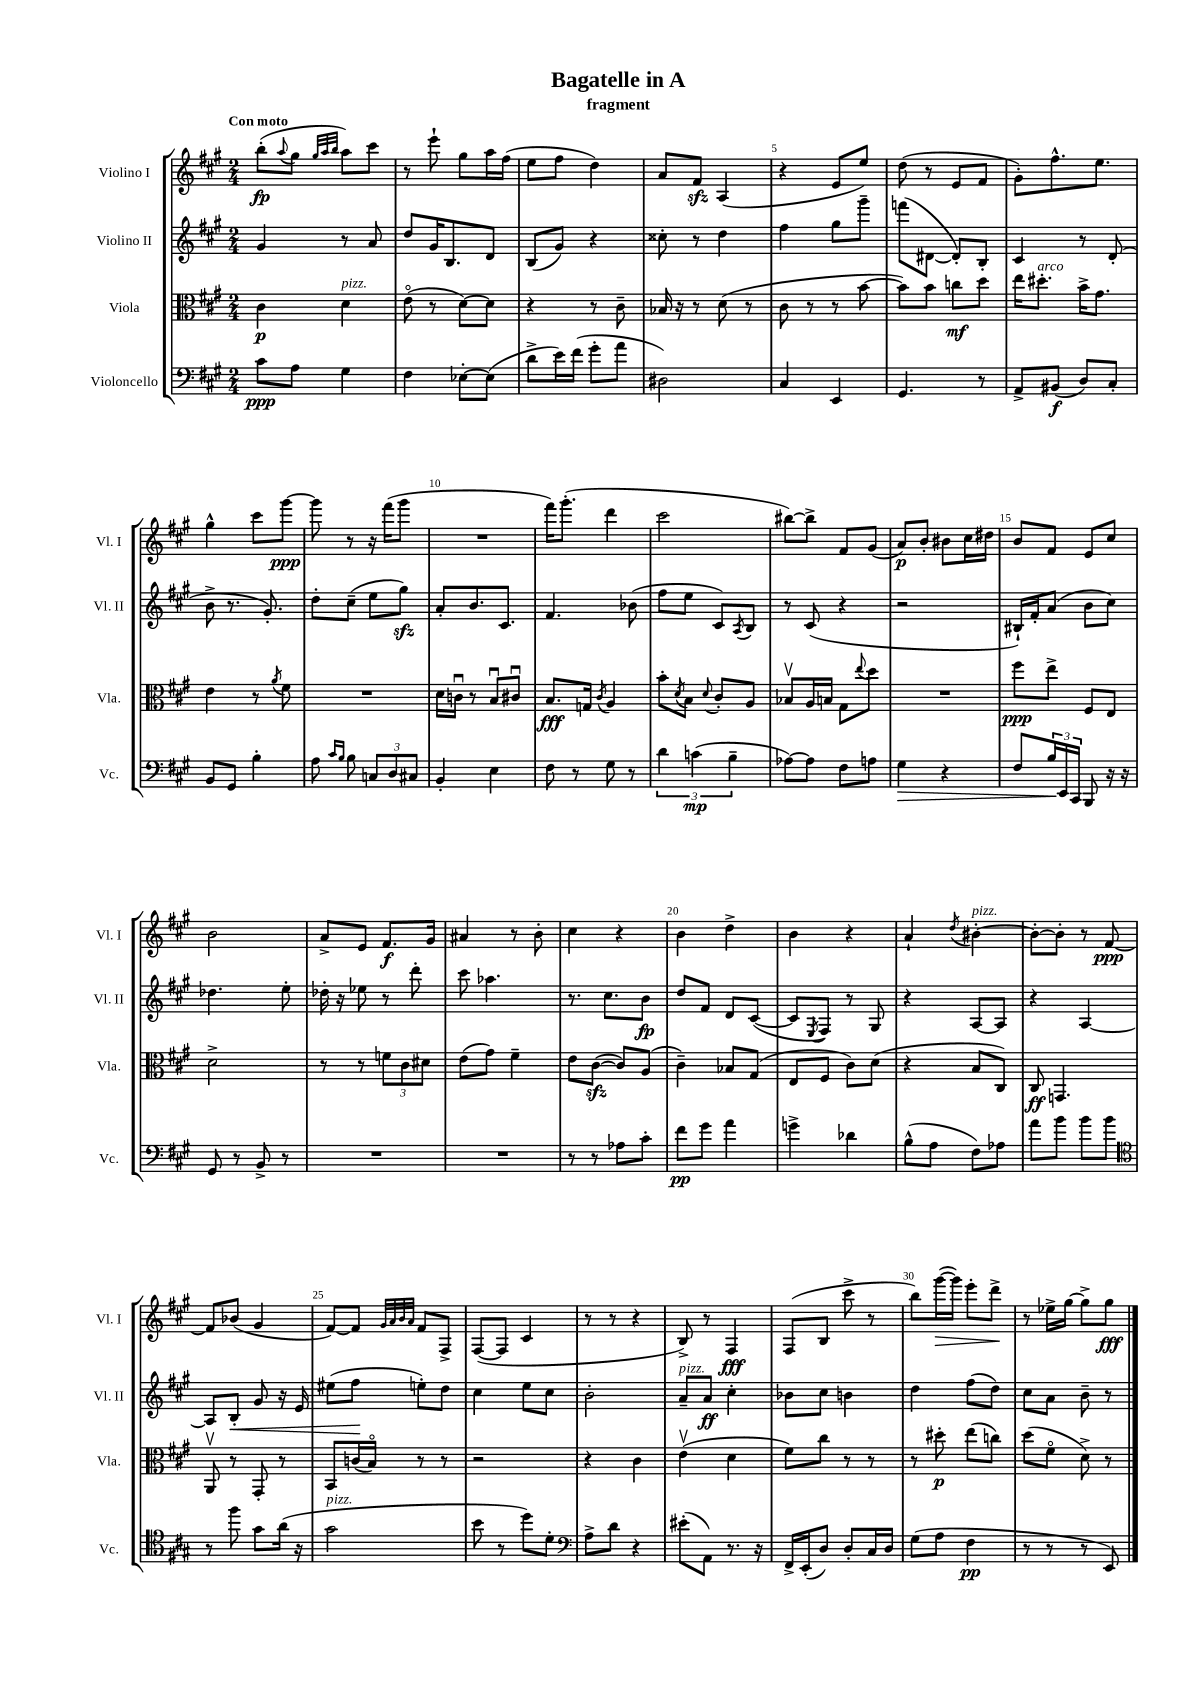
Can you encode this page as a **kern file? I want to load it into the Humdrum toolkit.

**kern	**kern	**kern	**kern
*staff4	*staff3	*staff2	*staff1
*clefF4	*clefC3	*clefG2	*clefG2
*k[f#c#g#]	*k[f#c#g#]	*k[f#c#g#]	*k[f#c#g#]
*M2/4	*M2/4	*M2/4	*M2/4
8c#	4c#	4g#	(8bb'
.	.	.	8qqaa
8A	.	.	8gg#
.	.	.	32qqgg#
.	.	.	32qqaa
.	.	.	32qqbb
4G#	4d	8r	8aa)
.	.	8a	8ccc#
=	=	=	=
4F#	(8eo	8dd	8r
.	8r	16g#	8eee`
.	.	8.B	.
[8E-'	[8d)	.	8gg#
(8E-]	8d]	8d	16aa
.	.	.	(16ff#
=	=	=	=
8d^	4r	(8B	8ee
16e)	.	8g#)	8ff#
(16f#	.	.	.
8g#'	8r	4r	4dd)
8a	8c#~	.	.
=	=	=	=
2D#)	16B-	8cc##'	8a
.	16r	.	.
.	8r	8r	8f#
.	(8d	4dd	(4A
.	8r	.	.
=	=	=	=
4C#	8c#	4ff#	4r
.	8r	.	.
4EE	8r	8gg#	8e
.	[8b	8ggg#~	8ee)
=	=	=	=
4.GG#	8b])	(8fff	(8dd
.	8b	[8d#	8r
.	8cc	8d#'])	8e
8r	8dd	8B'	8f#
=	=	=	=
8AA^	16ee	4c#	8g#')
.	8.dd#'	.	.
(8BB#	.	.	8.ff#^^
8D)	16b^	8r	.
.	8.g#	.	8.ee
8C#'	.	(8d'	.
=	=	=	=
8BB	4e	8b^	4gg#^^
8GG#	.	8.r	.
4B'	8r	.	8ccc#
.	.	8.g#')	.
.	8qa	.	.
.	8f#	.	[8ggg#
=	=	=	=
8A	2r	8dd'	8ggg#]
16qqc#	.	.	.
16qqB	.	.	.
8B	.	(8cc#~	8r
12C	.	8ee	16r
.	.	.	(16fff#
12D	.	.	.
.	.	8gg#)	8ggg#
12C#	.	.	.
=	=	=	=
4BB'	16d	8a'	2r
.	16cu	.	.
.	8r	8.b	.
4E	8Bu	.	.
.	.	8.c#	.
.	8c#u	.	.
=	=	=	=
8F#	8.B	4.f#	16fff#)
.	.	.	(8.ggg#'
8r	.	.	.
.	16G	.	.
.	8qc#	.	.
8G#	4A	.	4ddd
8r	.	(8b-	.
=	=	=	=
6d	8b'	8ff#	2ccc#
.	8qd	.	.
.	8B	8ee	.
(6c	.	.	.
.	8qqd	.	.
.	8c#'	8c#)	.
6B~	.	.	.
.	.	8qA	.
.	8A	8B	.
=	=	=	=
[8A-)	8B-v	8r	[8bb#)
8A-]	16A	(8c#	8bb#^]
.	16B	.	.
8F#	8G#	4r	8f#
.	8qqee	.	.
8A	8dd	.	(8g#
=	=	=	=
4G#	2r	2r	8a)
.	.	.	8b'
4r	.	.	8b#
.	.	.	16cc#
.	.	.	16dd#
=	=	=	=
8F#	8ff#	16B#`)	8b
.	.	16f#'	.
24B	8ee^	(8a	8f#
24EE	.	.	.
24CC#	.	.	.
8BBB	8F#	8b	8e
16r	8E	8cc#)	8cc#
16r	.	.	.
=	=	=	=
8GG#	2d^	4.dd-	2b
8r	.	.	.
8BB^	.	.	.
8r	.	8ee'	.
=	=	=	=
2r	8r	16dd-'	8a^
.	.	16r	.
.	8r	8ee-	8e
.	12f	8r	8.f#
.	12c#	.	.
.	.	8ddd'	.
.	12d#	.	.
.	.	.	16g#
=	=	=	=
2r	(8e	8ccc#	4a#
.	8g#)	4.aa-	.
.	4f#~	.	8r
.	.	.	8b'
=	=	=	=
8r	8e	8.r	4cc#
8r	([8c#	.	.
.	.	8.cc#	.
8A-	8c#])	.	4r
8c#'	(8A	8b	.
=	=	=	=
8f#	4c#~)	8dd	4b
8g#	.	8f#	.
4a	8B-	8d	4dd^
.	(8G#	([8c#	.
=	=	=	=
4g^	8E	8c#]	4b
.	.	8qE	.
.	8F#	8F#)	.
4d-	8c#)	8r	4r
.	(8d	8G#	.
=	=	=	=
(8B^^	4r	4r	4a`
8A	.	.	.
.	.	.	8qdd
8F#)	8B	[8A	[4b#'
8A-	8C#)	8A]	.
=	=	=	=
8a	8C#	4r	8b#'_
8b	4.GG	.	8b#']
8b	.	[4A	8r
8b	.	.	[8f#
=	=	=	=
*clefC4	*	*	*
8r	8AAv	8A]	8f#]
8ff#	8r	8B'	(8b-
8g#	8GG#'	8g#	4g#
(16a	8r	16r	.
16r	.	16e	.
=	=	=	=
2g#	8BB	(8ee#	[8f#)
.	(16c	8ff#	8f#]
.	16Bo)	.	.
.	.	.	32qqg#
.	.	.	32qqa
.	.	.	32qqb
.	.	.	32qqa
.	8r	8ee')	8f#
.	8r	8dd	8F#^
=	=	=	=
8b	2r	4cc#	([8F#
8r	.	.	8F#]
8dd)	.	8ee	4c#
8d'	.	8cc#	.
=	=	=	=
*clefF4	*	*	*
8A^	4r	2b'	8r
8d	.	.	8r
4r	4c#	.	4r
=	=	=	=
(8e#'	(4ev	8a~	8B^)
8AA)	.	8a	8r
8.r	4d	4cc#'	4F#
16r	.	.	.
=	=	=	=
16FF#^	8f#)	8b-	(8F#
(16EE'	.	.	.
8D)	8cc#	8cc#	8B
8D'	8r	4b	8ccc#^
16C#	8r	.	8r
16D	.	.	.
=	=	=	=
(8G#	8r	4dd	8bb)
8A	8dd#'	.	([16ggg#
.	.	.	16ggg#])
4F#	(8ee	(8ff#	8eee'
.	8cc)	8dd)	8ddd^
=	=	=	=
8r	(8dd	8cc#	8r
8r	8f#o	8a	16ee-^
.	.	.	[16gg#
8r	8d^)	8b~	8gg#^]
8EE)	8r	8r	8gg#
==	==	==	==
*-	*-	*-	*-
